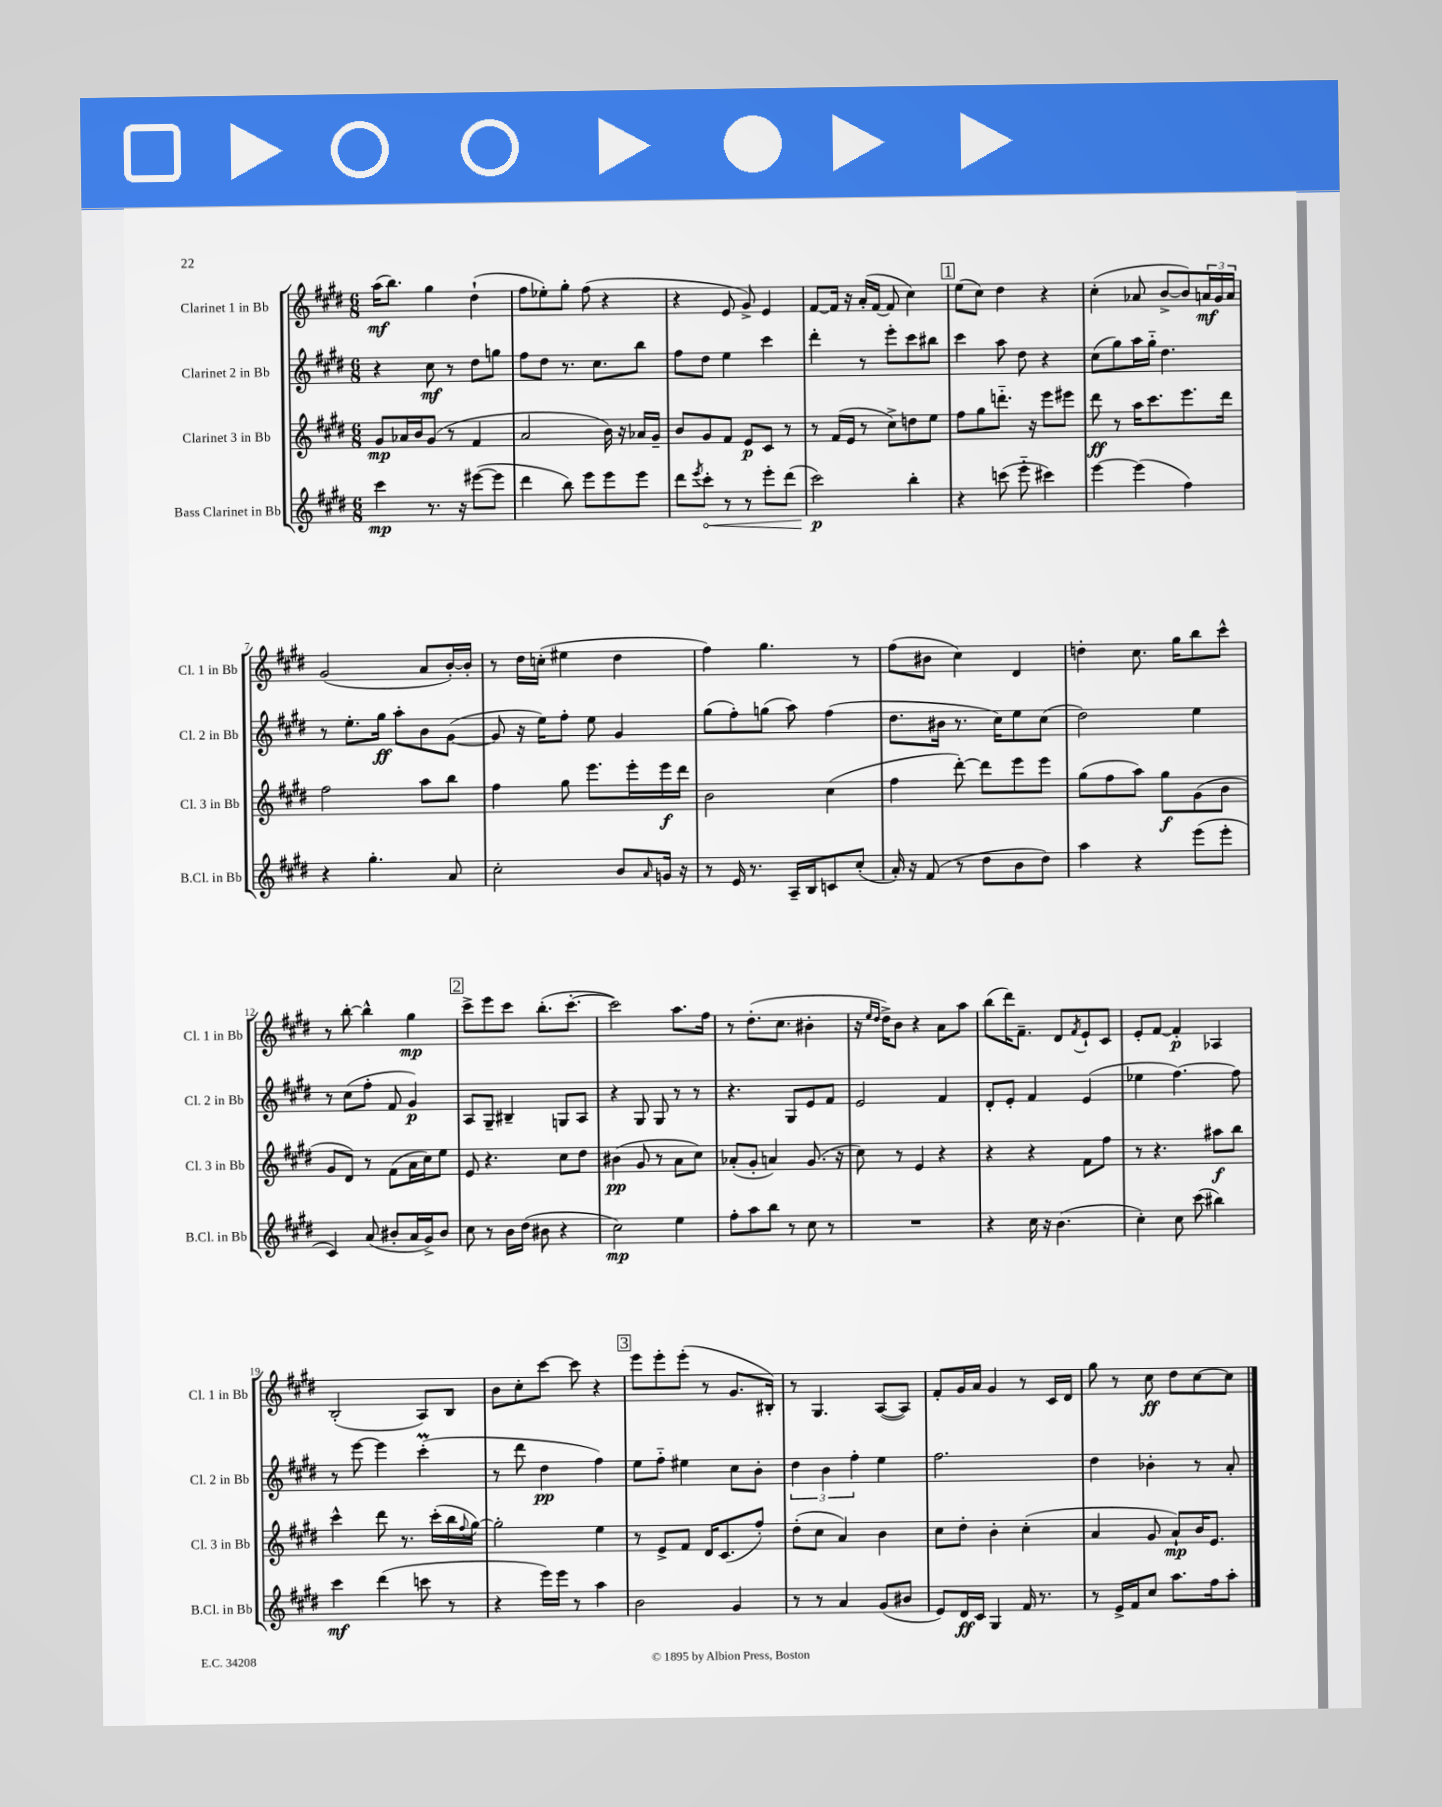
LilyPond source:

<<
\new StaffGroup <<
\new Staff = "s0" \with { instrumentName = "Clarinet 1 in Bb" shortInstrumentName = "Cl. 1 in Bb" } {
    \clef treble \key e \major \numericTimeSignature \time 6/8
    a''16\mf( b''8.) gis''4 dis''4-!( |
    fis''8 ees''8-.) gis''8-. fis''8( r4 |
    r4 e'8 gis'8->) e'4 |
    fis'8~ fis'16 r16 a'16-.( fis'16~ fis'8 cis''4) |
    \mark \markup { \box "1" } e''8( cis''8) dis''4 r4 |
    cis''4-.( aes'8 b'8~-> b'8) \tuplet 3/2 { a'16\mf gis'16 a'16 } |
    gis'2( a'8 b'16~-.) b'16-. |
    r8 dis''16 c''16-.( eis''4 dis''4 |
    fis''4) gis''4. r8 |
    fis''8( bis'8 cis''4) dis'4 |
    d''4-. cis''8. gis''16 b''8 cis'''8-^ |
    r8 b''8~-. b''4-^ gis''4\mp |
    \mark \markup { \box "2" } cis'''8-> e'''8 cis'''8 b''8.-.( cis'''8.~-. |
    cis'''2) a''8. fis''16 |
    r8 dis''8.-.( cis''8. bis'4-. |
    r16 \grace { e''16 dis''16 } dis''16->) b'8 r4 a'8 a''8 |
    b''8( dis'''16) fis'8.-- dis'8 \acciaccatura { fis'8 } e'8-! cis'8 |
    e'8-. fis'8~ fis'4-.\p aes4 |
    b2-.( a8) b8 |
    b'8 cis''8-. cis'''8~ cis'''8 r4 |
    \mark \markup { \box "3" } e'''8 e'''8-. e'''8-.( r8 gis'8. bis16-.) |
    r8 gis4. a8~( a8) |
    fis'8-. gis'16 a'16 gis'4 r8 cis'16 dis'16 |
    gis''8 r8 cis''8\ff dis''8 cis''8~ cis''8 \bar "|." |
}
\new Staff = "s1" \with { instrumentName = "Clarinet 2 in Bb" shortInstrumentName = "Cl. 2 in Bb" } {
    \clef treble \key e \major \numericTimeSignature \time 6/8
    r4 cis''8\mf r8 dis''8 g''8 |
    fis''8 dis''8 r8. cis''8. b''8 |
    fis''8 dis''8 e''4 cis'''4 |
    dis'''4-. r8 e'''8-. cis'''8 bis''8 |
    \mark \markup { \box "1" } cis'''4 a''8 dis''8 r4 |
    cis''8( gis''8) a''16 gis''16-_ dis''4. |
    r8 e''8.-. gis''16\ff a''8-. b'8 gis'8~( |
    gis'8 r16 e''16) fis''8-. e''8 gis'4 |
    gis''8( fis''8-.) g''8( a''8) fis''4( |
    dis''8. bis'16 r8. cis''16) e''8 cis''8( |
    dis''2) e''4 |
    r8 cis''8( fis''8-. fis'8 gis'4\p) |
    \mark \markup { \box "2" } a8 gis8-- bis4-- g8 a8 |
    r4 gis8 gis8 r8 r8 |
    r4. gis8 e'8 fis'8 |
    e'2 fis'4 |
    dis'8-. e'8-. fis'4 e'4( |
    ees''4 fis''4.~) fis''8 |
    r8 e'''8~ e'''4 cis'''4-.\prall( |
    r8 dis'''8 dis''4\pp fis''4) |
    \mark \markup { \box "3" } e''8 fis''8-_ eis''4 cis''8 b'8-. |
    \tuplet 3/2 { dis''4 b'4 fis''4-. } e''4 |
    fis''2. |
    dis''4 bes'4-. r8 a'8-. \bar "|." |
}
\new Staff = "s2" \with { instrumentName = "Clarinet 3 in Bb" shortInstrumentName = "Cl. 3 in Bb" } {
    \clef treble \key e \major \numericTimeSignature \time 6/8
    gis'8\mp aes'16 b'16 gis'8( r8 fis'4 |
    a'2 b'16) r16 aes'16 gis'16-- |
    b'8 gis'8 fis'8 e'8\p cis'8 r8 |
    r8 fis'16( e'16 r8 cis''8->) d''8 e''8 |
    \mark \markup { \box "1" } fis''8 gis''8 d'''8.-_ r16 e'''8 eis'''8 |
    dis'''8\ff r8 a''16 cis'''8. e'''8. dis'''16 |
    fis''2 a''8 b''8 |
    fis''4 gis''8 e'''8. e'''16-. e'''16\f dis'''16 |
    b'2 cis''4( |
    fis''4 dis'''8~-.) dis'''8 e'''8 e'''8 |
    gis''8( fis''8 a''8) gis''8\f gis'8( b'8 |
    gis'8 dis'8) r8 fis'8( a'16 cis''16) e''8 |
    \mark \markup { \box "2" } e'8 r4. cis''8 dis''8 |
    bis'4\pp( gis'8 r8 a'8 cis''8) |
    aes'8-.( gis'8-. a'4) gis'8.( r16 |
    cis''8) r8 e'4 r4 |
    r4 r4 fis'8 fis''8 |
    r8 r4. ais''8\f b''8 |
    cis'''4-^ dis'''8 r8. cis'''16-.( b''16 \appoggiatura { fis''8 } gis''16~) |
    gis''2-. e''4 |
    \mark \markup { \box "3" } r8 e'8-> fis'8 dis'16 cis'8.( fis''8-.) |
    dis''8-.( cis''8 a'4) b'4 |
    cis''8 dis''8-. b'4-. cis''4-.( |
    a'4 gis'8 a'8-!\mp) b'16 e'8. \bar "|." |
}
\new Staff = "s3" \with { instrumentName = "Bass Clarinet in Bb" shortInstrumentName = "B.Cl. in Bb" } {
    \clef treble \key e \major \numericTimeSignature \time 6/8
    cis'''4\mp r8. r16 eis'''8~( eis'''8 |
    dis'''4 b''8) e'''8 e'''8 e'''8 |
    dis'''8 \acciaccatura { e'''8 } \once \override Hairpin.circled-tip = ##t cis'''8-.\< r8 r8 e'''8-. dis'''8( |
    cis'''2\p\!) b''4-. |
    \mark \markup { \box "1" } r4 c'''8( e'''8-_ cis'''4) |
    e'''4~ e'''4( fis''4) |
    r4 gis''4.-. a'8 |
    cis''2-. b'8 \grace { a'16 } g'16 r16 |
    r8 e'16 r8. a16-- b16 c'8 cis''8-.( |
    a'16-.) r16 fis'8( r8 dis''8 b'8 dis''8) |
    a''4 r4 e'''8( e'''8-. |
    cis'4) a'8( bis'8-. a'16 gis'16->) bis'8 |
    \mark \markup { \box "2" } cis''8 r8 b'16 dis''16( bis'8 r4 |
    cis''2\mp) e''4 |
    fis''8-. a''8 b''8 r8 cis''8 r8 |
    R2. |
    r4 cis''16 r16 b'4.( |
    cis''4-.) cis''8 cis'''8( bis''4) |
    cis'''4\mf dis'''4( c'''8 r8 |
    r4 e'''16) e'''16 r8 a''4 |
    \mark \markup { \box "3" } b'2 gis'4 |
    r8 r8 a'4 gis'8( bis'8 |
    e'8) dis'16\ff cis'16 gis4 fis'16 r8. |
    r8 e'16-> fis'16 cis''8 a''8. fis''16 a''8-. \bar "|." |
}
>>
>>
